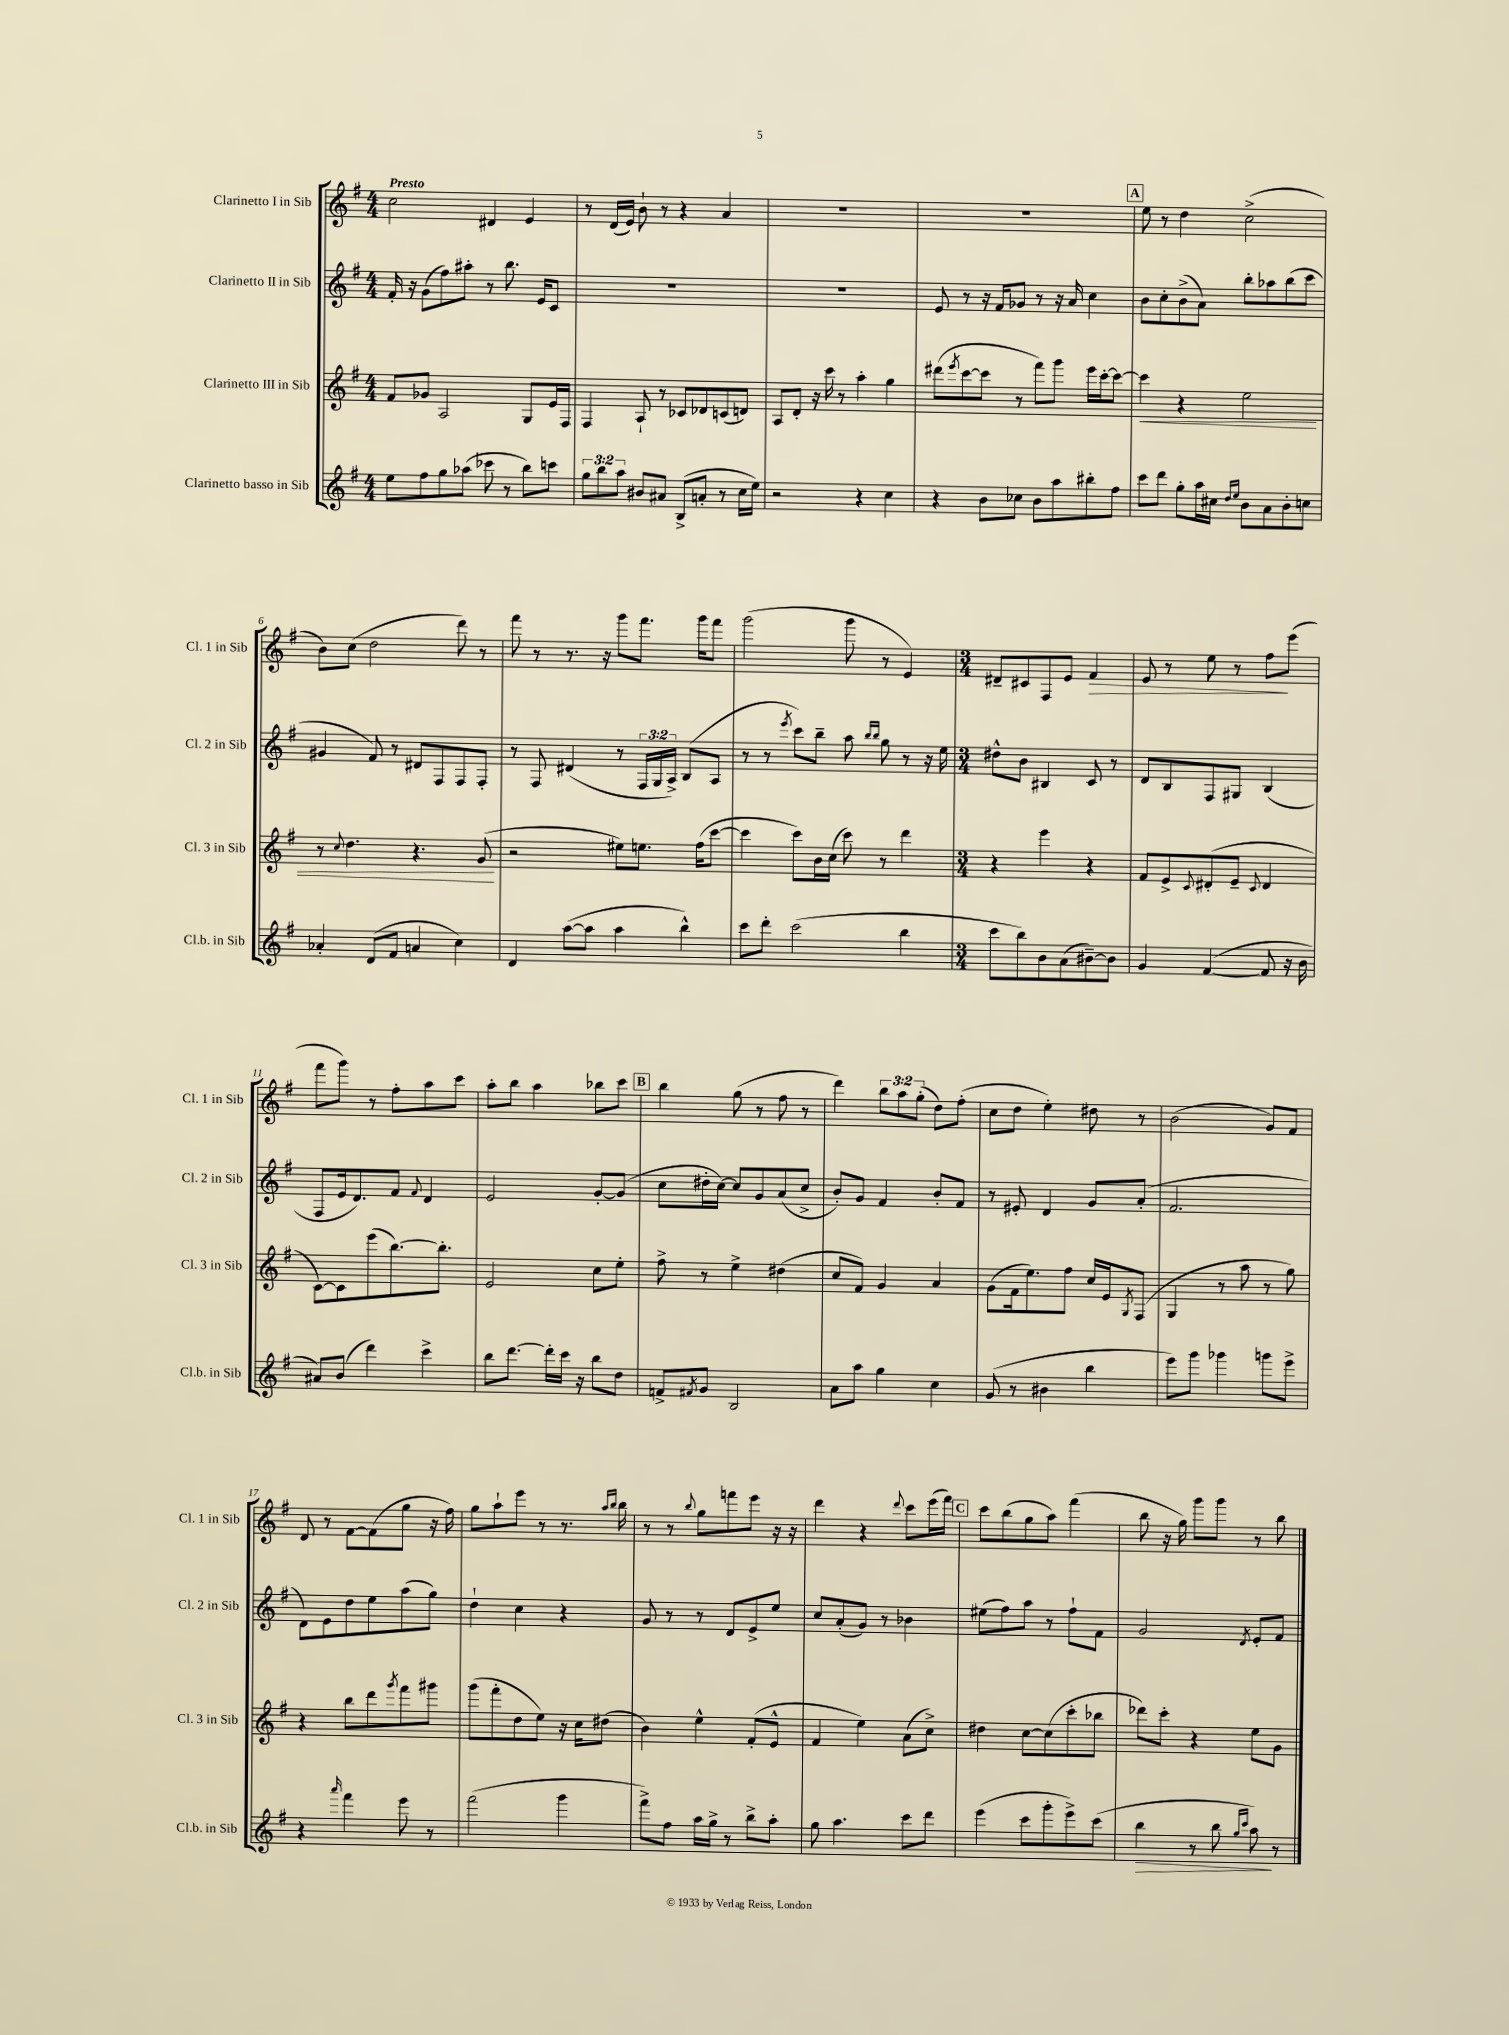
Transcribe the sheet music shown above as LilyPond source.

<<
\new StaffGroup <<
\new Staff = "s0" \with { instrumentName = "Clarinetto I in Sib" shortInstrumentName = "Cl. 1 in Sib" } {
    \clef treble \key g \major \numericTimeSignature \time 4/4 \override Staff.TupletNumber.text = #tuplet-number::calc-fraction-text \tempo "Presto"
    c''2 dis'4 e'4 |
    r8 d'16( e'16) b'8-! r8 r4 a'4 |
    R1 |
    R1 |
    \mark \markup { \box "A" } e''8 r8 d''4 c''2->( |
    b'8) c''8( d''2 d'''8) r8 |
    fis'''8 r8 r8. r16 g'''8 fis'''8. g'''16 fis'''8 |
    g'''2( g'''8 r8 e'4) |
    \numericTimeSignature \time 3/4 dis'8-- cis'8 fis8 e'8 fis'4\> |
    e'8 r8 e''8 r8 fis''8\! e'''8( |
    fis'''8 g'''8) r8 fis''8-. a''8 c'''8 |
    a''8-. b''8 a''4 bes''8 c'''8 |
    \mark \markup { \box "B" } b''4 g''8( r8 fis''8 r8 |
    d'''4) \tuplet 3/2 { b''8 a''8 g''8-.( } d''8) fis''8-.( |
    c''8 d''8 e''4-.) dis''8 r8 |
    b'2( g'8) fis'8 |
    d'8 r8 fis'8~ fis'8( g''8 r16 fis''16) |
    g''8 a''8-! e'''8 r8 r8. \grace { a''16 b''16 } b''16 |
    r8 r8 \appoggiatura { b''8 } g''8 f'''8 e'''8 r16 r16 |
    d'''4 r4 \appoggiatura { d'''8 } c'''8 e'''16( fis'''16) |
    \mark \markup { \box "C" } c'''8 b''8( g''8 a''8) fis'''4( |
    b''8 r16 g''16) g'''8 g'''8 r8 b''8 \bar "|." |
}
\new Staff = "s1" \with { instrumentName = "Clarinetto II in Sib" shortInstrumentName = "Cl. 2 in Sib" } {
    \clef treble \key g \major \numericTimeSignature \time 4/4 \override Staff.TupletNumber.text = #tuplet-number::calc-fraction-text
    fis'16-. r16 g'8( fis''8) ais''8-. r8 b''8. e'16 c'8 |
    R1 |
    R1 |
    e'8 r8 r16 fis'16 ges'8 r8 r16 a'16 c''4 |
    \mark \markup { \box "A" } b'8 c''8-. b'8->( a'8) b''8-. aes''8 b''8( c'''8 |
    gis'4 fis'8) r8 dis'8 fis8 fis8 fis8-. |
    r8 fis8 dis'4( r8 \tuplet 3/2 { fis16 g16 a16->) } b8( a8 |
    r8 r8 \acciaccatura { e'''8 } c'''8) b''8-- a''8 \grace { b''16 b''16 } g''8 r8 r16 e''16 |
    \numericTimeSignature \time 3/4 dis''8-^ b'8 bis4 c'8 r8 |
    d'8 b8 fis8 gis8 b4( |
    fis8 e'16 d'8.) fis'8 \appoggiatura { fis'8 } d'4 |
    e'2 g'8~-. g'8( |
    \mark \markup { \box "B" } c''8 dis''16-. c''16~) c''8 g'8 a'8( c''8-> |
    b'8-.) g'8 fis'4 b'8-. fis'8 |
    r8 eis'8-. d'4 g'8 a'8-.( |
    fis'2. |
    d'8) e'8 d''8 e''8 a''8( g''8) |
    d''4-! c''4 r4 |
    g'8 r8 r8 d'8 e'8-> e''8 |
    c''8 a'8-.( g'8) r8 bes'4 |
    \mark \markup { \box "C" } eis''8( fis''8) a''8 r8 fis''8-! fis'8 |
    g'2 \acciaccatura { d'8 } e'8-. fis'8 \bar "|." |
}
\new Staff = "s2" \with { instrumentName = "Clarinetto III in Sib" shortInstrumentName = "Cl. 3 in Sib" } {
    \clef treble \key g \major \numericTimeSignature \time 4/4
    fis'8 ges'8 a2 g8 e'16 fis16 |
    fis4 a8-! r8 ces'8 des'8 c'8( d'8) |
    a8 d'8-. r16 c'''16 r8 a''4-. g''4 |
    dis'''8( \acciaccatura { e'''8 } c'''8~ c'''8 r8 fis'''8) g'''8 e'''16 c'''16~-. c'''8~ |
    \mark \markup { \box "A" } c'''4\< r4 e''2 |
    r8 \appoggiatura { c''8 } d''4. r4. g'8\!( |
    r2 eis''8) e''8. fis''16( c'''8~ |
    c'''4 c'''8) b'16 c''16( c'''8) r8 d'''4 |
    \numericTimeSignature \time 3/4 r4 e'''4 r4 |
    fis'8 e'8-> \appoggiatura { c'8 } dis'8-.( e'8-- \appoggiatura { c'8 } dis'4 |
    c'8~) c'8 e'''8( b''8.~) b''8.-. |
    e'2 c''8 e''8-. |
    \mark \markup { \box "B" } fis''8-> r8 e''4-> dis''4( |
    c''8 fis'8) g'4 a'4 |
    g'8( fis'16 e''8.) fis''8 c''16 e'16 \acciaccatura { g8 } fis8( |
    g4 r8 a''8 r8 g''8) |
    r4 b''8 d'''8 \acciaccatura { g'''8 } fis'''8 gis'''8 |
    g'''8( fis'''8-. d''8 e''8) r16 c''16 dis''8( |
    b'4) e''4-^ fis'8-.( e'8-^ |
    fis'4 e''4) a'8( c''8->) |
    \mark \markup { \box "C" } dis''4 c''8~ c''8( c'''8-. bes''8 |
    des'''8) c'''8-. r4 e''8 g'8 \bar "|." |
}
\new Staff = "s3" \with { instrumentName = "Clarinetto basso in Sib" shortInstrumentName = "Cl.b. in Sib" } {
    \clef treble \key g \major \numericTimeSignature \time 4/4 \override Staff.TupletNumber.text = #tuplet-number::calc-fraction-text
    e''8 fis''8 g''8 aes''8( ces'''8 r8 b''8) c'''8 |
    \tuplet 3/2 { g''8 b''8 a''8 } bis'8 ais'8 b8->( a'8-. r8 c''16 e''16) |
    r2 r4 c''4 |
    r4 b'8 ces''8 b'8 a''8 bis''8-. fis''8 |
    \mark \markup { \box "A" } c'''8 d'''8 g''8-. a''16 cis''16 \grace { d''16 e''16 } b'8 a'8 b'8-. c''8 |
    aes'4-. d'8( fis'8 a'4 c''4) |
    d'4 a''8~( a''8 a''4 b''4-^) |
    c'''8 d'''8-. c'''2( b''4 |
    \numericTimeSignature \time 3/4 c'''8 b''8) b'8 a'8( bis'8~--) bis'8 |
    g'4 fis'4~( fis'8 r16 b'16 |
    ais'8) b'8( d'''4) c'''4-> |
    b''8 d'''8.~ d'''16-. c'''16 r16 b''8 d''8 |
    \mark \markup { \box "B" } f'8-> \acciaccatura { fis'8 } g'8 b2 |
    a'8 a''8 g''4 c''4 |
    g'8( r8 bis'4 b''4 |
    e'''8) g'''8 ges'''4 g'''8 e'''8-> |
    r4 \grace { a'''16 } fis'''4 e'''8 r8 |
    fis'''2( g'''4 |
    fis'''8->) fis''8 a''16 g''16-> r8 b''8-> a''8-. |
    g''8 a''4. c'''8 d'''8 |
    \mark \markup { \box "C" } e'''4( c'''8 g'''8-. e'''8->) c'''8( |
    b''4\> r8 b''8 \grace { g''16 c'''16 } a''8\!) r8 \bar "|." |
}
>>
>>
